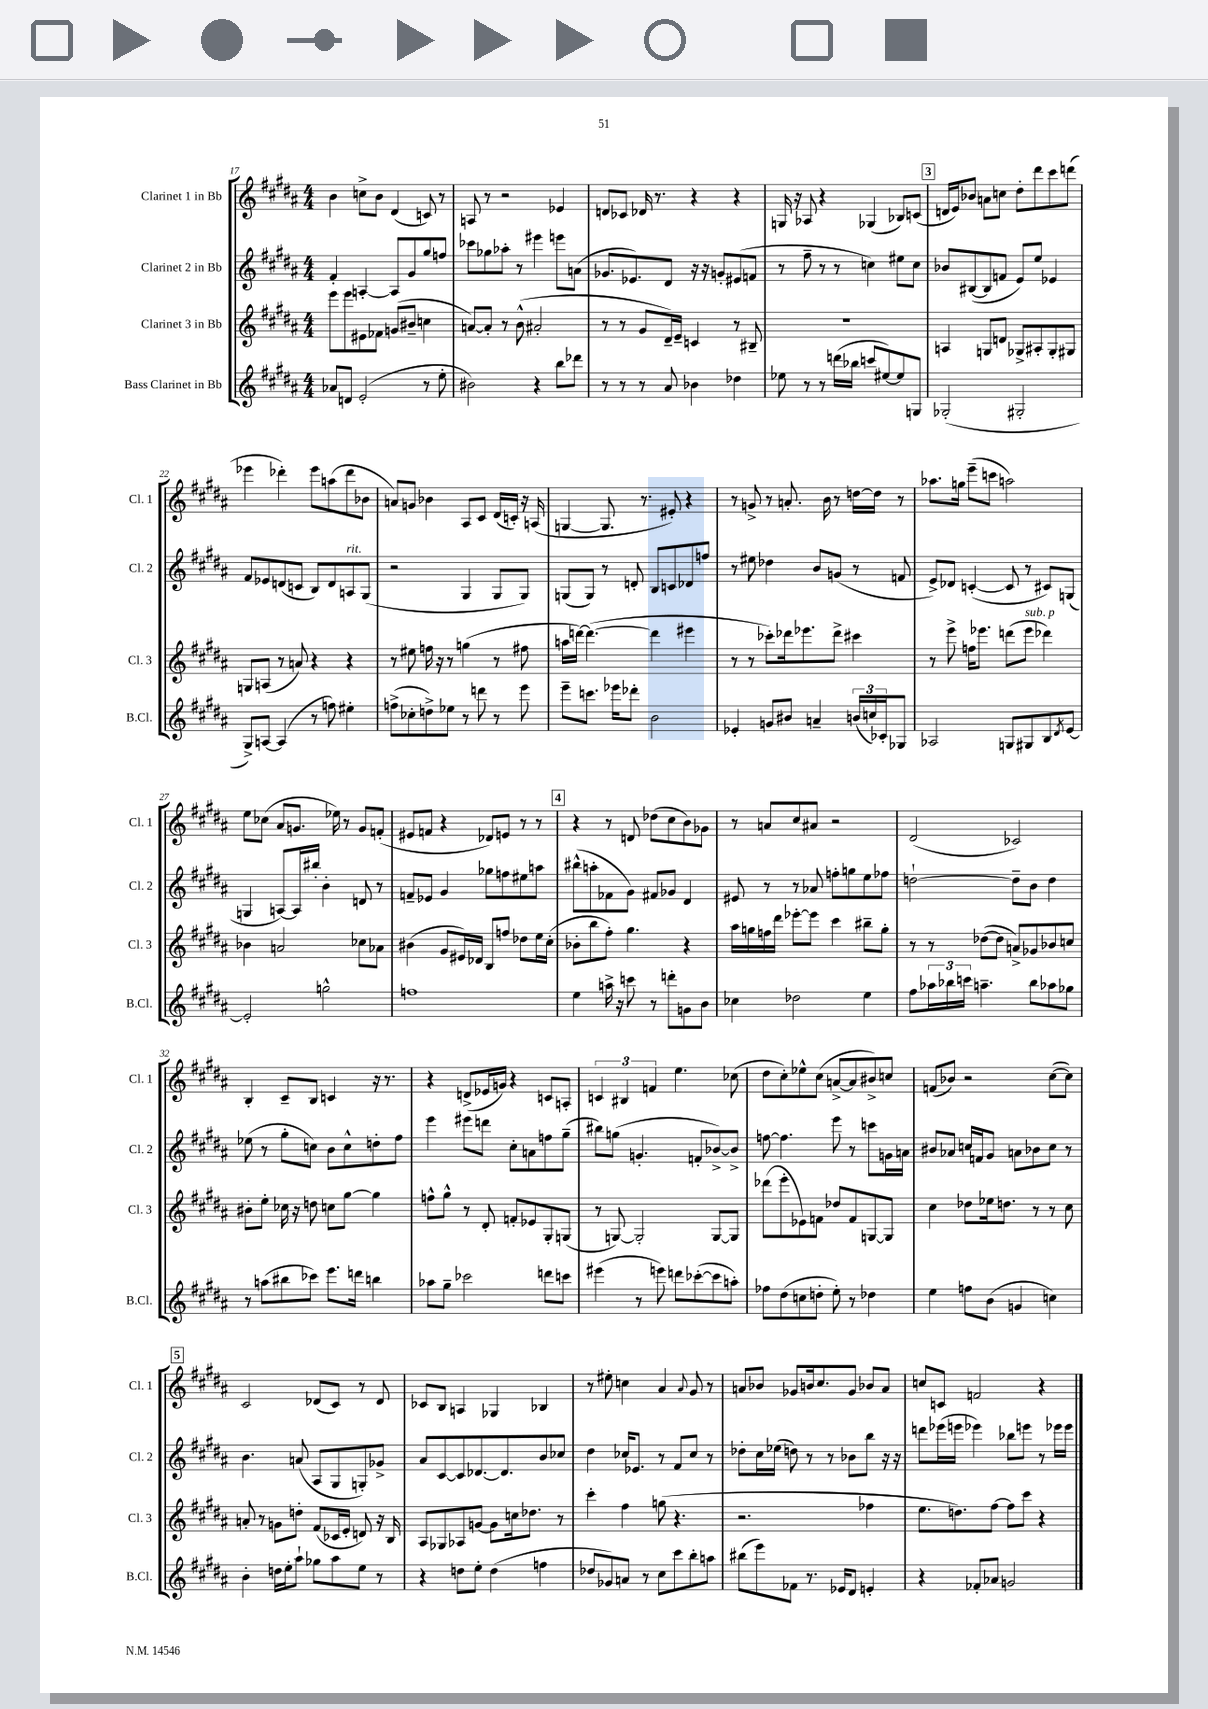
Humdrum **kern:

**kern	**kern	**kern	**kern
*part4	*part3	*part2	*part1
*staff4	*staff3	*staff2	*staff1
*I"Bass Clarinet in Bb	*I"Clarinet 3 in Bb	*I"Clarinet 2 in Bb	*I"Clarinet 1 in Bb
*I'B.Cl.	*I'Cl. 3	*I'Cl. 2	*I'Cl. 1
*clefG2	*clefG2	*clefG2	*clefG2
*k[f#c#g#d#a#]	*k[f#c#g#d#a#]	*k[f#c#g#d#a#]	*k[f#c#g#d#a#]
*M4/4	*M4/4	*M4/4	*M4/4
=17	=17	=17	=17
8a-X/L	8eee\L	4f#'/	4b\
8dn/J	8eee\	.	.
(2e'/	8e#X\	[4An'/	8ccn^\L
.	8f-X\J	.	8b\J
.	(8gn/L	8A/L]	(4d#/
.	8b#X~/J	8g#/	.
8r	4ccn\	8gg#/	8cn/)
8ee'\	.	8ffn/J	8r
=18	=18	=18	=18
2b#X\)	[8an/L)	8ccc-X\L	8An/
.	8a'/J]	8gg-X\	8r
.	8r	8aa-X'\J	2r
.	(8b^^\	8r	.
4r	2a#X'/	4eee#X\	.
8bb\L	.	8eeen\L	4e-X/
8ddd-X\J	.	(8an\J	.
=19	=19	=19	=19
8r	8r	8.g-X/L	8dn/L
8r	8r	.	8c-X/J
.	.	8.e-X/)	.
8r	8g#/L	.	16d-X/
.	.	.	8.r
8a#/	16d#~/L)	8d#/J	.
.	16e~/JJ	.	.
4b-X\	4cn/	16r	4r
.	.	16r	.
.	.	8gn'/L	.
4dd-X\	8r	(8e#X/	4r
.	8B#X~/	8fn/J	.
=20	=20	=20	=20
8ee-X\	1r	8r	16Gn/
.	.	.	16r
8r	.	8ff#~\	8A-X/
8r	.	8r	4r
(16dddn\LL	.	8r	.
16bb-X\JJ	.	.	.
8cccn/L	.	4ccn\)	(4G-X/
[8ee#X/)	.	.	.
8ee#/]	.	8ee#X\L	8B-X/L)
8Gn/J	.	8cc\J	(8cn/J
!!LO:REH:place=s1:t=3
=21	=21	=21	=21
(2G-X'/	4An/	8b-X/L	16dn/LL
.	.	.	16e/J)
.	.	([8B#X/	8b-X/J
.	8Gn/L	8B#/]	8an\L
.	8dn/J	8fn/J	8ccn\J
2G#X'/	8G-X^/L	8e/L)	8dd#'\L
.	8A#X'/	8ee/J	8ddd#\
.	8G-'/	4e-X/	8ccc#\
.	8G#X/J	.	(8dddn\J
!!LO:LB:g=z
=22	=22	=22	=22
8G#^/L)	8Gn/L	8f#/L	4eee-X\
[8An/J	(8An/J	8e-X/	.
(4A/]	8r	(8dn/	4ddd-X'\)
.	8an/)	8cn/J	.
8r	4r	8B/L)	8eee-\L
8ffn\)	.	8d/	(8aan\
!	!	!LO:TX:a:i:t=rit.	!
4ee#X'\	4r	8An/	8ddd-\
.	.	(8G#/J	8b-X\J
=23	=23	=23	=23
(8ffn^\L	8r	2r	8an/L)
8cc-X'\	8ee#X\	.	8gn/J
8ddn^\)	16ffn\	.	4b-X\
.	16r	.	.
8ee-X\J	8r	.	.
8r	(4ggn\	4G#/	8A#/L
8dddn\	.	.	8c#/J
8r	8r	8G#/L	(16d#/LL
.	.	.	16cn'/JJ)
8eee\	8ff#X\	8G#/J)	16r
.	.	.	(16An/
=24	=24	=24	=24
8eee~\L	16aan\LL	(8Gn/L	[4Gn/
.	[16dddn\JJ)	.	.
8.cccn\J	(4.ddd\_	8G/J)	.
.	.	8r	8.G/]
16eee-X\KL	.	.	.
8ddd-X'\J	.	8dn'/	.
.	.	.	8.r
2b\	4ddd\]	8B/L	.
.	.	8cn/	8e#X'/)
.	4eee#X\	8d-X/	4r
.	.	8ffn/J	.
=25	=25	=25	=25
4e-X'/	8r	8r	8r
.	8r	8ee#X\	8gn^/
8gn/L	8ccc-X'\L)	4dd-X\	8r
8b#X/J	16ddd-X\k	.	8.an'/
.	8.eee-X\	.	.
4an~/	.	8b/L	.
.	.	.	16b\
.	8ddd-^\J	(8gn/J	8r
(24bn/LL	4ccc#X\	8r	[16ddn\LL
24ccn/)	.	.	.
.	.	.	16dd\JJ]
24c-X'/J	.	.	.
8G-X/J	.	8fn/	8r
=26	=26	=26	=26
2A-X/	8r	8e^/L)	8.aa-X\L
.	8eee^\	8d-X/J	.
.	.	.	16ggn\Jk
.	16ffn\KL	([4cn'/	(8eee~\L
.	8.eee-X\J	.	.
.	.	.	8cccn\J
8Gn/L	(8dddn\L	8c/]	2aan\)
!	!LO:TX:a:i:t=sub. p	!	!
8G#X/	8eee-\J	8r	.
8B/	4ddd-X\)	8c#X/L)	.
8qd#/	.	.	.
[8e/J	.	(8Gn/J	.
!!LO:LB:g=z
=27	=27	=27	=27
2e'/]	4b-X\	4Gn/	8ee\L
.	.	.	(8cc-X\J
.	2an/	[8An/L)	8a#/L
.	.	16A/L]	8.gn/J
.	.	16bb#X'/JJ	.
2ggn^^\	.	4b'\	.
.	.	.	16ee-X\)
.	.	.	8r
.	8cc-X\L	8dn/	8g/L
.	8a-X\J	8r	(8fn'/J
=28	=28	=28	=28
1ffn	(4b#X\	8fn~/L	8e#X/L
.	.	8e-X/J	8fn/J
.	8g#/L	4g#/	4r
.	16e#X/L)	.	.
.	16d-X/JJ	.	.
.	8B/L	8gg-X\L	8d-X/L)
.	8ffn/J	8ffn\	8en/J
.	8dd-X\L	8ee#X\	8r
.	16ee\L	8aan\J	8r
.	(16cc#'\JJ	.	.
!!LO:REH:place=s1:t=4
=29	=29	=29	=29
4ee\	8b-X'\L	(8bb#X^^\L	4r
.	8bb\	8aan'\	.
16aan^\	8ff#'\J)	8f-X\	8r
16r	.	.	.
8cccn\	4.gg#\	8g#\J)	8dn/
8r	.	8f#X/L	(8dd-X\L
8dddn'\L	.	8g-X/J	8cc#\
8gn\	4r	4d#/	8b\)
8b\J	.	.	8g-X\J
=30	=30	=30	=30
4cc-X\	16aa#\LL	8e#X/	8r
.	16ggn\	.	.
.	16ffn\	8r	8an/L
.	16ddd#\JJ	.	.
2dd-X\	[8eee-X'\L	8r	8cc#/
.	8eee-\J]	8a-X/	8a#X/J
.	4ccc#\	8ffn'\L	2r
.	.	8ggn\	.
4ee\	8bb#X~\L	8ee\	.
.	8gg'\J	8ff-X\J	.
=31	=31	=31	=31
8ff#\L	8r	[2ddn`\	(2d#/
24aa-X\L	8r	.	.
24bb-X\	.	.	.
24cccn\JJ	.	.	.
4.aan~\	([8dd-X\L	.	.
.	8dd-\J]	.	.
.	8an^/L)	8dd~\L]	2c-X/)
8bb-\L	8g-X/	8b\J	.
8aa-X\	8b-X/	4dd\	.
8gg-X\J	8ccn/J	.	.
!!LO:LB:g=z
=32	=32	=32	=32
8r	8b#X'\L	(8ee-X\	4B'/
(8aan\L	8ee'\J	8r	.
8bb#X\	16cc-X\	8gg#'\L	8c#~/L
.	16r	.	.
8ccc-X\J)	8ddn\	8ccn\J)	8B/J
8.eee\L	8ccn\L	8b\L	4cn/
.	[8gg#\J	8cc^^\	.
16dddn\Jk	.	.	.
4bbn\	4gg#\]	8ddn'\	16r
.	.	.	8.r
.	.	8ff#\J	.
=33	=33	=33	=33
8aa-X\L	8ffn^^\L	4eee\	4r
8gg#~\J	8gg#^^\J	.	.
2ccc-X\	8r	8eee#X\L	(8dn^/L
.	8d#'/	8dddn\J	16e-X/L
.	.	.	16gn/JJ)
.	8fn'/L	8cc#'\L	4r
.	8e-X/	8an\	.
8dddn\L	8G#'/	8ffn\	8cn/L
8cccn\J	(8Gn/J	(8gg#~\J	8An'/J
=34	=34	=34	=34
(4eee#X\	8r	8bb#X\L)	6cn/
.	[8Gn/)	(8ggn\J	.
.	.	.	6B#X/
8r	2G'/]	4.gn'/	.
.	.	.	6fn/
8eeen\)	.	.	.
8dddn\L	.	.	4.ee\
([8ccc-X'\	.	8fn'/L	.
8ccc-\]	[8G/L	[8b-X^/)	.
8aan'\J)	8G/J]	8b-^/J]	(8cc-X\
=35	=35	=35	=35
8ff-X\L	(8ddd-X\L	[8ffn\	8dd#\L
(8dd#\	8eee'\	4.ff\]	8cc#'\)
8ccn\	8e-X\)	.	8ee-X^^\
8ddn'\J	8fn\J	.	(8cc#\J
8ee'\)	8dd-X/L	8eee\	[8an^/L
8r	8f/	8r	8a/]
4dd-X\	[8Gn/	8cccn\L	8b#X^/)
.	8G/J]	16gn\L	8ccn/J
.	.	16an\JJ	.
=36	=36	=36	=36
4ee\	4cc#\	8b#X/L	(8fn/L
.	.	8a-X/J	8b-X/J)
8ffn\L	8dd-X\L	16ccn/LL	2r
.	.	16fn/J	.
(8b\J	16ee-X\k	8g#/J	.
.	8.ddn\J	.	.
4gn/	.	8an\L	.
.	8r	8b-X\	.
4ccn\)	8r	8cc\J	([8cc#\L
.	8cc#\	8r	8cc#\J])
!!LO:LB:g=z
!!LO:REH:place=s1:t=5
=37	=37	=37	=37
4b'\	8an'/	4.b\	2c#/
.	8r	.	.
16ddn\LL	8gn\L	.	.
16ee'\J	.	.	.
8aa#`\J	8ddn'\J	(8an/	.
8gg-X\L	(8f#/L	8A#/L	(8d-X/L
8aa#\	16c-X/L	8G#/	8c#/J)
.	16e'/JJ	.	.
8ee\J	8dn/)	8Gn'/)	8r
8r	16r	8g-X^/J	8d-/
.	16B/	.	.
=38	=38	=38	=38
4r	8A#/L	8a#/L	8c-X/L
.	8G-X/	[8c#/	8B/J
8ddn\L	8A-X/	8c#/]	4An/
8ee'\J	[8gn/J	[8.d-X/	.
(4dd\	8g\L]	.	4G-X/
.	.	8.d-/]	.
.	16ccn\k	.	.
.	8.dd-X\J	.	.
4ffn\	.	8b/	4B-X/
.	8r	8cc-X/J	.
=39	=39	=39	=39
8dd-X/L	4ccc#'\	4dd#\	8r
8g-X/)	.	.	8ee#X'\
8an/J	4ff#\	16cc-X/KL	4ccn\
.	.	8.e-X/J	.
8r	.	.	.
8cc#\L	(8ggn\	8r	4a#/
8ccc#\	4.r	8f#/L	.
.	.	.	8qqa#/
8bb'\	.	8cc-/J	8g#/
8aan\J	.	8r	8r
=40	=40	=40	=40
(8bb#X\L	2.r	8dd-X'\L	8an/L
8eee\)	.	16cc#\L	8b-X/J
.	.	(16ee-X\JJ	.
8f-X\J	.	8ddn\)	8g-X/L
8.r	.	8r	16bn/k
.	.	.	8.cc#/
.	.	8r	.
16e-X/KL	.	.	.
8d#/J	.	8b-X\L	8g-/J
4en'/	4ff-X\	8bb\J	8b-X/L
.	.	16r	8a/J
.	.	16r	.
=41	=41	=41	=41
4r	8.ee\L	8dddn\L	8ccn/L
.	.	(16eee-X\L	8cn/J
.	8.ddn\)	16eeen\JJ	.
8f-X'/L	.	4eee-X\)	2fn/
8a-X/J	[8ff#\J	.	.
2gn/	8ff#\L]	8bb-X\L	.
.	8ccc#\J	8eeen\J	.
.	4r	8r	4r
.	.	16eee-X\LL	.
.	.	16eee-\JJ	.
==	==	==	==
*-	*-	*-	*-
